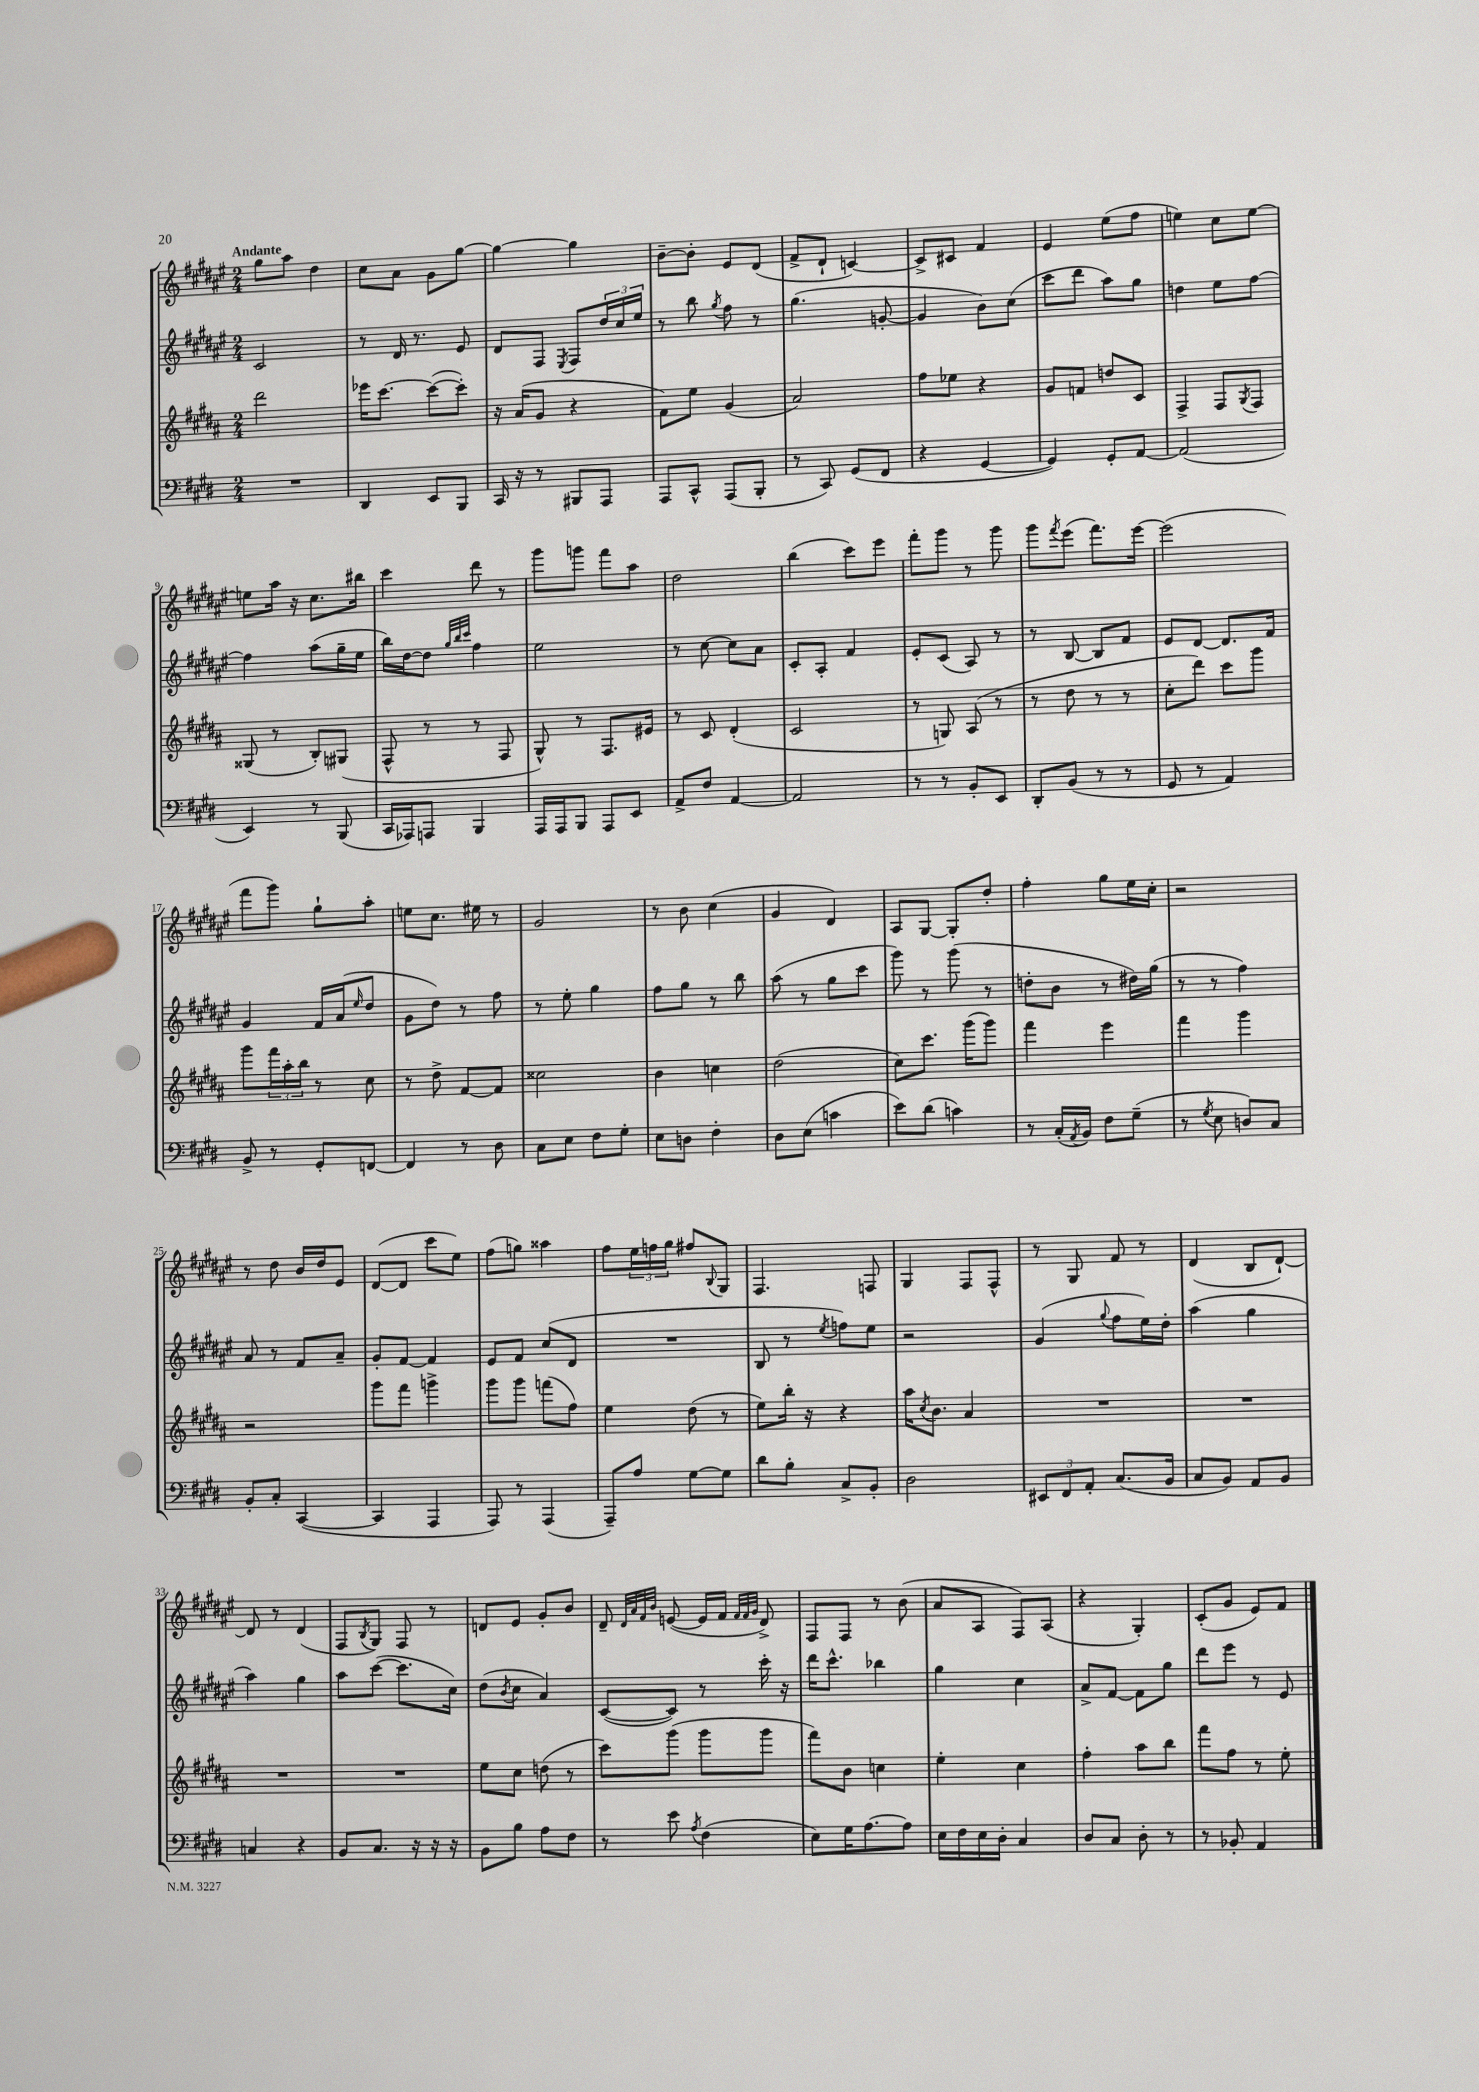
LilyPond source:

<<
\new StaffGroup <<
\new Staff = "s0" {
    \clef treble \key fis \major \numericTimeSignature \time 2/4 \tempo "Andante"
    gis''8 ais''8 dis''4 |
    cis''8 ais'8 gis'8 gis''8~ |
    gis''4~ gis''4 |
    b'8~-- b'8-. eis'8 dis'8( |
    fis'8-> dis'8-! c'4~) |
    c'8-> cis'8 fis'4 |
    eis'4 eis''8( fis''8 |
    e''4) cis''8 e''8~ |
    e''8 ais''16 r16 cis''8. bis''16 |
    cis'''4 dis'''8 r8 |
    gis'''8 g'''8 fis'''8 ais''8 |
    dis''2 |
    b''4( cis'''8) eis'''8 |
    fis'''8-. gis'''8 r8 gis'''8 |
    gis'''8 \acciaccatura { fis'''8 } eis'''8( fis'''8.) eis'''16~ |
    eis'''2( |
    fis'''8 gis'''8) gis''8-! ais''8-. |
    e''8 cis''8. eis''16 r8 |
    gis'2 |
    r8 b'8 cis''4( |
    gis'4 dis'4) |
    ais8 gis8~ gis8-. dis''8-. |
    fis''4-. gis''8 eis''16 cis''16-. |
    r2 |
    r8 dis''8 b'16 dis''16 eis'8 |
    dis'8~( dis'8 cis'''8 eis''8) |
    fis''8( g''8) aisis''4 |
    fis''8 \tuplet 3/2 { eis''16 f''16 gis''16 } fis''8 \appoggiatura { b8 } gis8 |
    fis4. f8 |
    gis4 fis8 fis8-^ |
    r8 gis8 fis'8 r8 |
    dis'4( b8 dis'8~-!) |
    dis'8 r8 dis'4( |
    fis8 \acciaccatura { b8 } gis8) fis8 r8 |
    d'8 eis'8 gis'8-. b'8 |
    dis'8-- \grace { dis'32 ais'32 fis'32 b'32 } e'8~( e'16 fis'16 \grace { fis'32 fis'32 gis'32 } dis'8->) |
    fis8 fis8 r8 b'8( |
    ais'8 ais8 fis8) ais8( |
    r4 gis4-.) |
    cis'8-.( gis'8 eis'8) fis'8 \bar "|." |
}
\new Staff = "s1" {
    \clef treble \key fis \major \numericTimeSignature \time 2/4
    cis'2 |
    r8 dis'16 r8. eis'8 |
    dis'8 fis8 \acciaccatura { eis8 } fis8 \tuplet 3/2 { dis''16 cis''16 eis''16 } |
    r8 b''8 \acciaccatura { gis''8 } fis''8 r8 |
    gis''4.( g'8~-. |
    g'4 b'8) cis''8( |
    cis'''8 dis'''8 ais''8) gis''8 |
    d''4 eis''8 fis''8~ |
    fis''4 ais''8( gis''16-- eis''16 |
    b''16) dis''16~ dis''8 \grace { gis''32 b''32 cis'''32 } fis''4 |
    eis''2 |
    r8 cis''8~ cis''8 ais'8 |
    cis'8-. ais8-. fis'4 |
    eis'8-. cis'8( ais8) r8 |
    r8 b8~ b8 fis'8 |
    eis'8 dis'8~ dis'8. fis'16 |
    gis'4 fis'16 ais'16( \grace { eis''16 } dis''8 |
    gis'8 dis''8) r8 fis''8 |
    r8 eis''8-. gis''4 |
    fis''8 gis''8 r8 b''8 |
    ais''8( r8 gis''8 cis'''8 |
    gis'''8) r8 gis'''8( r8 |
    d''8-. b'8 r8 dis''16) gis''16( |
    r8 r8 fis''4) |
    ais'8 r8 fis'8 ais'8-- |
    gis'8-. fis'8~ fis'4 |
    eis'8 fis'8 cis''8( dis'8 |
    R2 |
    b8 r8 \acciaccatura { eis''8 } f''8) eis''8 |
    r2 |
    gis'4( \appoggiatura { gis''8 } fis''8 eis''16) dis''16-. |
    ais''4( gis''4 |
    ais''4) gis''4 |
    ais''8 cis'''8~( cis'''8. cis''16) |
    dis''8( \acciaccatura { b'8 } cis''8 ais'4) |
    cis'8~( cis'8) r8 cis'''16-. r16 |
    dis'''16 cis'''8.-^ bes''4 |
    gis''4 cis''4 |
    ais'8-> fis'8~ fis'8 gis''8 |
    dis'''8 eis'''8 r8 eis'8 \bar "|." |
}
\new Staff = "s2" {
    \clef treble \key b \major \numericTimeSignature \time 2/4
    dis'''2 |
    ees'''16 cis'''8.~ cis'''8~( cis'''8-.) |
    r16 ais'16( gis'8 r4 |
    fis'8) e''8 gis'4( |
    ais'2) |
    fis''8 ees''8 r4 |
    gis'8 f'8 d''8 cis'8 |
    fis4-> fis8 \acciaccatura { gis8 } fis8 |
    gisis8( r8 b8-.) gis8( |
    fis8-^ r8 r8 fis8 |
    gis8-^) r8 fis8. eis'16 |
    r8 cis'8 dis'4-.( |
    cis'2 |
    r8 g8) ais8( r8 |
    r8 dis''8 r8 r8 |
    cis''8-. dis'''8) cis'''8 gis'''8 |
    gis'''8 \tuplet 3/2 { fis'''16 ais''16-. b''16 } r8 cis''8 |
    r8 dis''8-> fis'8~ fis'8 |
    cisis''2 |
    b'4 c''4 |
    dis''2( |
    cis''8) cis'''8. gis'''16( gis'''8) |
    fis'''4 e'''4 |
    fis'''4 gis'''4 |
    r2 |
    gis'''8 fis'''8 g'''4-> |
    gis'''8 gis'''8 f'''8( fis''8) |
    e''4 dis''8( r8 |
    e''8) b''16-. r16 r4 |
    ais''16 \acciaccatura { cis''8 } b'8. ais'4 |
    R2 |
    R2 |
    R2 |
    R2 |
    e''8 cis''8 d''8( r8 |
    cis'''8) gis'''8( gis'''8 gis'''8 |
    fis'''8) b'8 c''4 |
    e''4-. cis''4 |
    fis''4-. ais''8 b''8 |
    fis'''8 fis''8 r8 e''8-. \bar "|." |
}
\new Staff = "s3" {
    \clef bass \key e \major \numericTimeSignature \time 2/4
    R2 |
    dis,4 e,8 b,,8 |
    cis,16 r16 r8 bis,,8 a,,8 |
    a,,8 cis,8-^ a,,8( b,,8-. |
    r8 cis,8) gis,8( fis,8 |
    r4 gis,4~ |
    gis,4) gis,8-. a,8~ |
    a,2( |
    e,4) r8 b,,8( |
    cis,16 aes,,16) a,,8 b,,4 |
    a,,16 a,,16 b,,8 a,,8 e,8 |
    a,8-> fis8 a,4~ |
    a,2 |
    r8 r8 b,8-. e,8 |
    dis,8-. b,8( r8 r8 |
    gis,8 r8 a,4) |
    b,8-> r8 gis,8-. f,8~ |
    f,4 r8 dis8 |
    cis8 e8 fis8 gis8-. |
    e8 d8 fis4-. |
    dis8 e8( c'4 |
    e'8) dis'8( c'4) |
    r8 cis16-.( \acciaccatura { a,8 } b,16) fis8 gis8--( |
    r8 \acciaccatura { gis8 } e8 d8) cis8 |
    b,8-. cis8-. cis,4~( |
    cis,4 a,,4 |
    a,,8) r8 a,,4( |
    a,,8--) a8 gis8~ gis8 |
    dis'8 b8-. cis8-> b,8-. |
    dis2 |
    \tuplet 3/2 { eis,8 fis,8 a,8-. } cis8.( b,16 |
    cis8 b,8) a,8 b,8 |
    c4 r4 |
    b,8 cis8. r16 r16 r16 |
    b,8 b8 a8 fis8 |
    r8 e'8 \acciaccatura { a8 } fis4( |
    e8) gis16 a8.~ a8 |
    e16 fis16 e16 dis16-. cis4 |
    dis8 cis8 dis8-. r8 |
    r8 bes,8-. a,4 \bar "|." |
}
>>
>>
